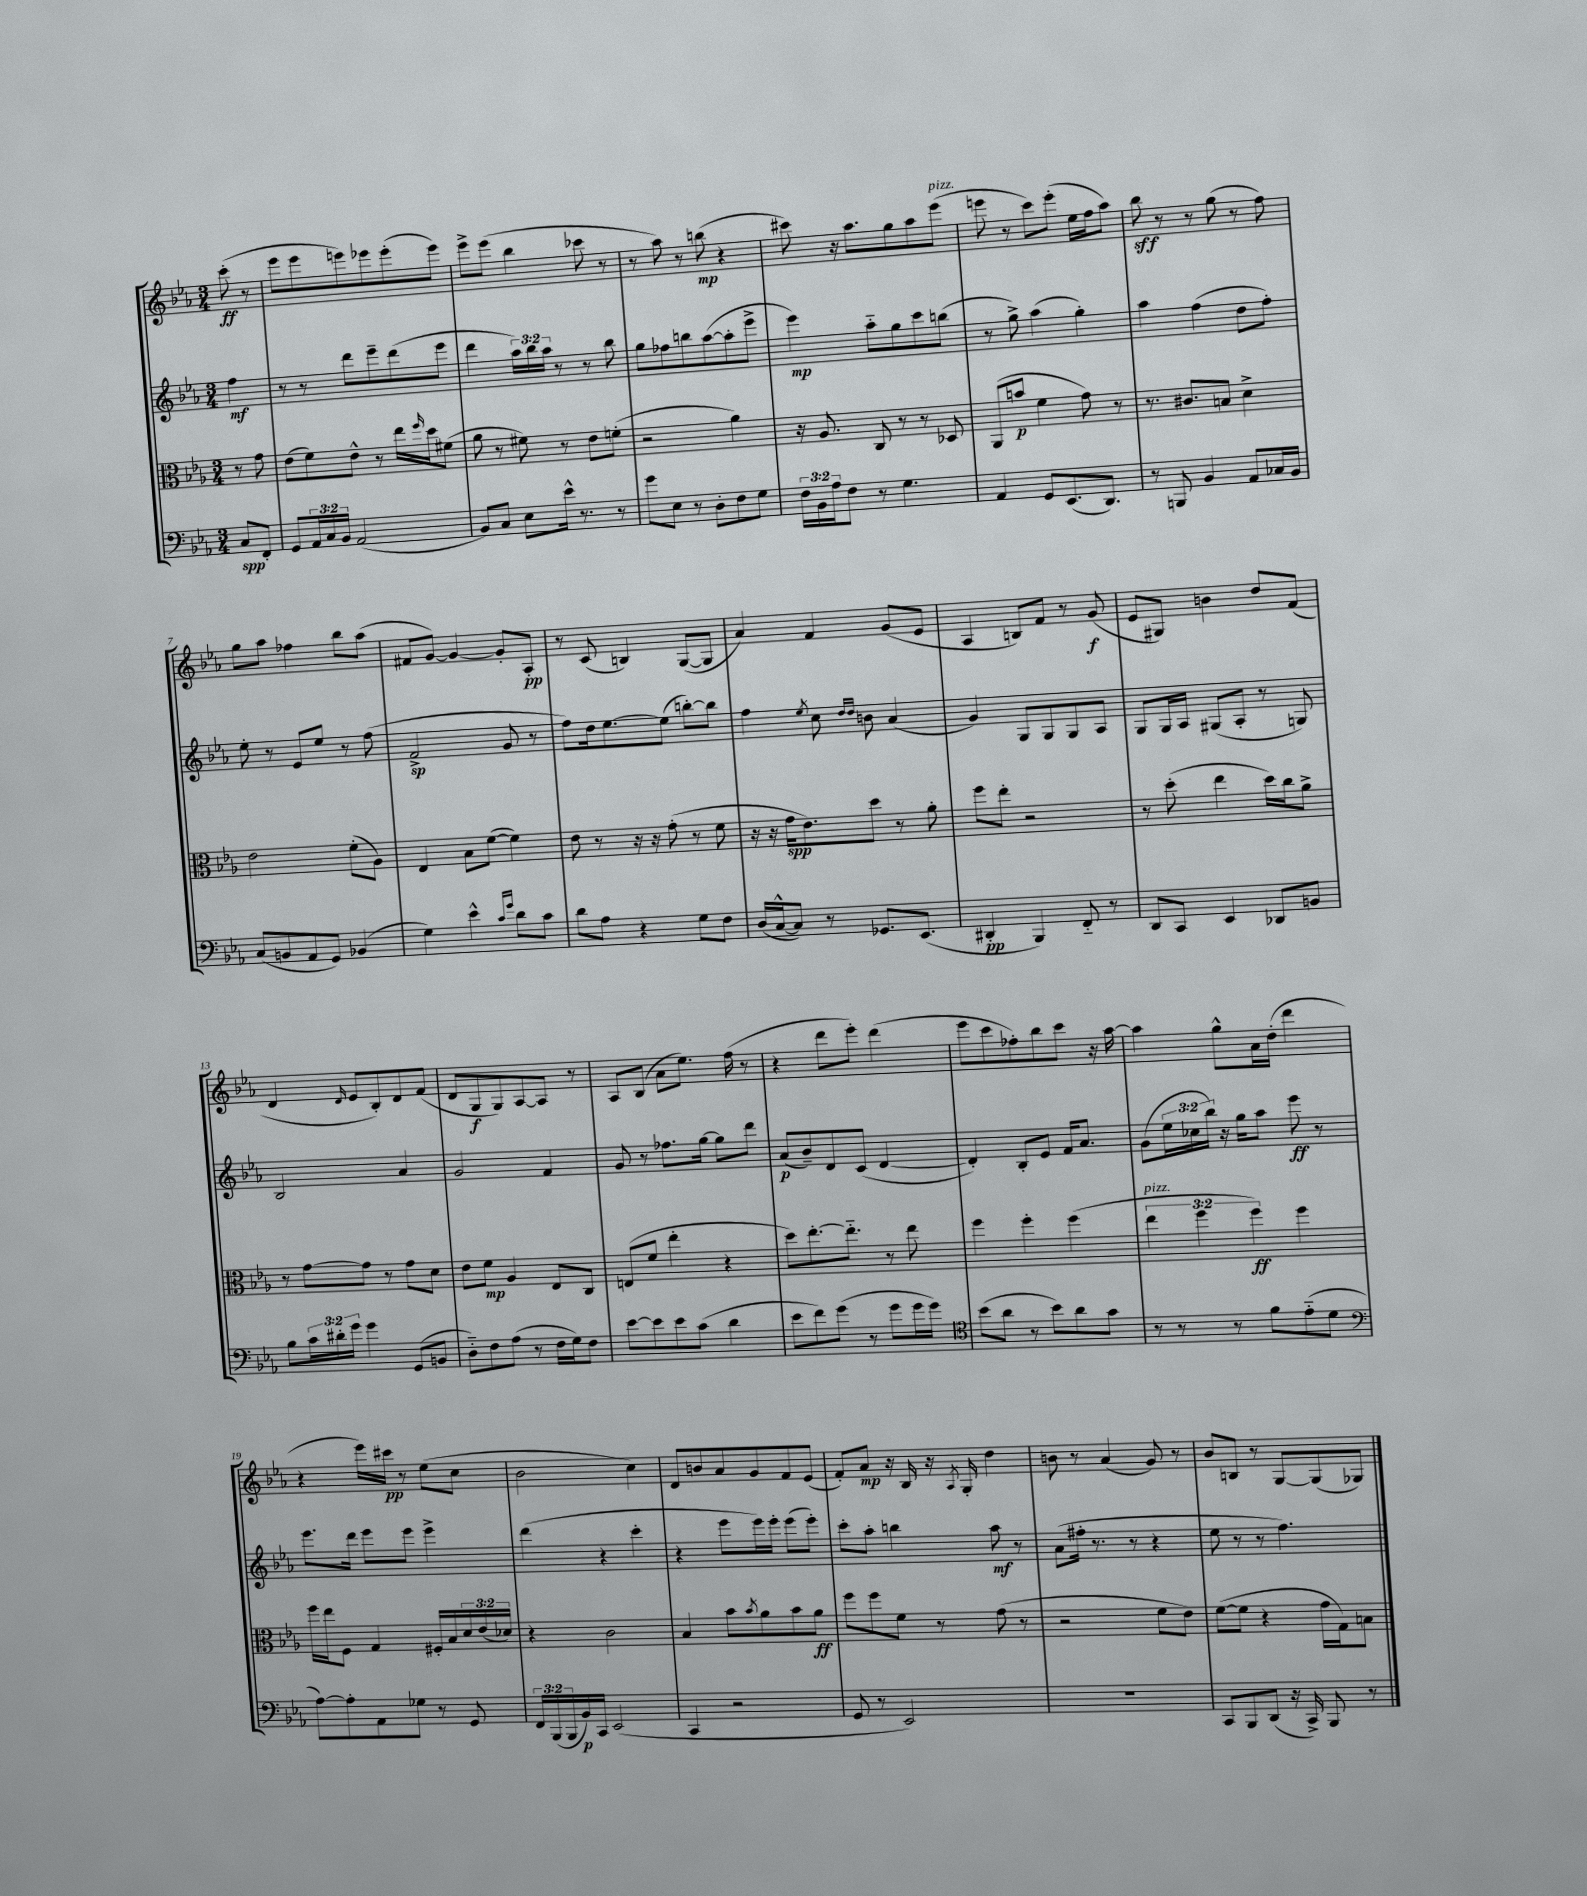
<<
\new StaffGroup <<
\new Staff = "s0" {
    \clef treble \key ees \major \numericTimeSignature \time 3/4 \partial 4
    c'''8-.\ff( r8 |
    ees'''8 ees'''8 e'''8) ees'''8 ees'''8-.( ees'''8) |
    ees'''8-> ees'''8( bes''4 ces'''8 r8 |
    r8 aes''8) r8 b''8\mp( r4 |
    cis'''8) r16 aes''8. g''8 aes''8 ees'''8^\markup { \italic "pizz." }( |
    e'''8 r8 c'''8) e'''8-.( ees''16 f''16 aes''8) |
    bes''8\sff r8 r8 g''8( r8 f''8) |
    g''8 aes''8 fes''4 bes''8 aes''8( |
    fis'8 g'8~) g'4~ g'8-. aes8-.\pp |
    r8 c'8( b4) g8~( g8 |
    aes'4) f'4 g'8( ees'8 |
    aes4 b8) f'8 r8 g'8\f( |
    ees'8 gis8) b'4 d''8 f'8( |
    d'4 \grace { d'16 } ees'8 bes8-.) d'8 f'8( |
    d'8 g8\f g8) aes8~ aes8 r8 |
    aes8 bes8( aes'8 ees''8.) f''16( r8 |
    r4 d'''8 ees'''8-.) d'''4( |
    ees'''8 c'''8 fes''8-.) bes''8 c'''8 r16 aes''16~ |
    aes''4 g''8-^ aes'16 d''16-.( d'''4 |
    r4 ees'''16) cis'''16\pp r8 ees''8( c''8 |
    bes'2 c''4) |
    d'8 b'8 aes'8 g'8 f'8 ees'8( |
    f'8-.) aes'8\mp r16 bes16 r16 \acciaccatura { aes8 } g16-. d''4 |
    b'8 r8 aes'4( g'8) r8 |
    bes'8 b8 r8 g8~ g8( ges8) \bar "|." |
}
\new Staff = "s1" {
    \clef treble \key ees \major \numericTimeSignature \time 3/4 \override Staff.TupletNumber.text = #tuplet-number::calc-fraction-text \partial 4
    f''4\mf |
    r8 r8 d'''8 ees'''8-- d'''8( ees'''8 |
    d'''4 \tuplet 3/2 { aes''16) bes''16 aes''16 } r8 r8 bes''8 |
    g''8 fes''8 b''8 aes''8~( aes''8-. ees'''8-> |
    ees'''4\mp) aes''8-_ g''8 c'''8 b''8( |
    r8 g''8->) aes''4( g''4-.) |
    aes''4 f''4( d''8 f''8-.) |
    ees''8-. r8 ees'8 ees''8 r8 f''8( |
    f'2->\sp g'8 r8 |
    f''8) d''16 ees''8.~ ees''8( b''8~-.) b''8 |
    f''4 \acciaccatura { ees''8 } c''8 \grace { d''16 d''16 } b'8 aes'4( |
    g'4) g8 g8 g8 aes8 |
    g8 g16 aes16 gis8( aes8-. r8 g8) |
    bes2 aes'4 |
    g'2 f'4 |
    g'8 r8 fes''8. g''16~ g''8 d'''8 |
    aes'8\p( bes'8--) d'8 c'8( d'4~ |
    d'4-.) bes8-. ees'8 f'16 aes'8. |
    g'8( \tuplet 3/2 { ees''16 ces''16 bes''16) } r16 g''16 aes''8 ees'''8\ff r8 |
    ees'''8. d'''16 ees'''8 ees'''8 ees'''4-> |
    d'''4( r4 c'''4-. |
    r4 ees'''8 ees'''16) ees'''16-. ees'''8( ees'''8-.) |
    c'''8-. aes''8-. b''4 aes''8\mf r8 |
    aes'8( fis''16-. r8. r8 r4 |
    ees''8 r8 r8 f''4.) \bar "|." |
}
\new Staff = "s2" {
    \clef alto \key ees \major \numericTimeSignature \time 3/4 \override Staff.TupletNumber.text = #tuplet-number::calc-fraction-text \partial 4
    r8 g'8 |
    ees'8( f'8) ees'8-^ r8 ees''16 \grace { f''16 } d''16 fis'8( |
    aes'8 r8 fis'8) r8 ees'8 f'8-.( |
    r2 aes'4) |
    r16 aes8. c8 r8 r8 des8 |
    aes,8( b'8\p f'4 g'8) r8 |
    r8. cis'8. b8 d'4-> |
    ees'2 f'8-.( aes8) |
    ees4 bes8 f'8~( f'4) |
    ees'8 r8 r16 r16 g'8-.( r8 f'8 |
    r16 r16 g'16\spp ees'8.) d''8 r8 aes'8-. |
    f''8 ees''8-. r2 |
    r8 d''8-.( ees''4 d''16) c''16 aes'8-> |
    r8 g'8~ g'8 r8 g'8 d'8 |
    ees'8 f'8\mp aes4 ees8 c8 |
    e8( f'8 ees''4-. r4 |
    d''8) ees''8.~-. ees''8.-_ r8 ees''8 |
    f''4 f''4-. f''4( |
    \tuplet 3/2 { ees''4^\markup { \italic "pizz." } f''4 f''4\ff) } f''4 |
    f''16 ees''16 f8 g4 fis16-. bes16 \tuplet 3/2 { d'16 ees'16( des'16) } |
    r4 c'2 |
    bes4 bes'8 \acciaccatura { bes'8 } aes'8 bes'8 aes'8\ff |
    f''8 f''8 f'8 r8 g'8( r8 |
    r2 f'8 ees'8) |
    f'8~( f'8 r4 g'16 g16) b8 \bar "|." |
}
\new Staff = "s3" {
    \clef bass \key ees \major \numericTimeSignature \time 3/4 \override Staff.TupletNumber.text = #tuplet-number::calc-fraction-text \partial 4
    c8\spp f,8-. |
    g,8 \tuplet 3/2 { aes,16 c16 bes,16 } aes,2( |
    bes,8) c8 ees8 ees'16-^ r8. r8 |
    g'8 ees8 r8 d8-. f8 g8 |
    \tuplet 3/2 { f16 bes,16 aes16 } f8 r8 g4. |
    aes,4 g,8 ees,8.( d,8.) |
    r8 b,,8 bes,4 aes,8 ces16 bes,16 |
    c8( b,8 aes,8 g,8) bes,4( |
    g4) ees'4-^ \grace { c'16 g'16 } d'8 c'8 |
    d'8 aes8 r4 g8 f8 |
    d16( c16~-^ c8) r8 ges,8. ees,8.( |
    dis,4-.\pp bes,,4) f,8-_ r8 |
    d,8 c,8 ees,4 des,8 b,8 |
    bes8 \tuplet 3/2 { c'16 dis'16-. g'16 } g'4 g,8( b,8 |
    d8-_) f8 aes8( r8 f16 g16) f8 |
    ees'8~ ees'8 ees'8 c'8( d'4 |
    ees'8 f'8) g'8( r8 g'8 g'16 g'16) |
    \clef tenor bes'8( aes'8 r8 bes'8) aes'8 g'8 |
    r8 r8 r8 f'8 ees'8-_( d'8 |
    \clef bass aes8~) aes8-. aes,8 ges8 r8 g,8 |
    \tuplet 3/2 { f,16 bes,,16( bes,,16 } bes,16\p) c,16 ees,2( |
    c,4 r2 |
    g,8 r8 ees,2) |
    R2. |
    c,8 bes,,8 d,8( r16 c,16->) bes,,8 r8 \bar "|." |
}
>>
>>
